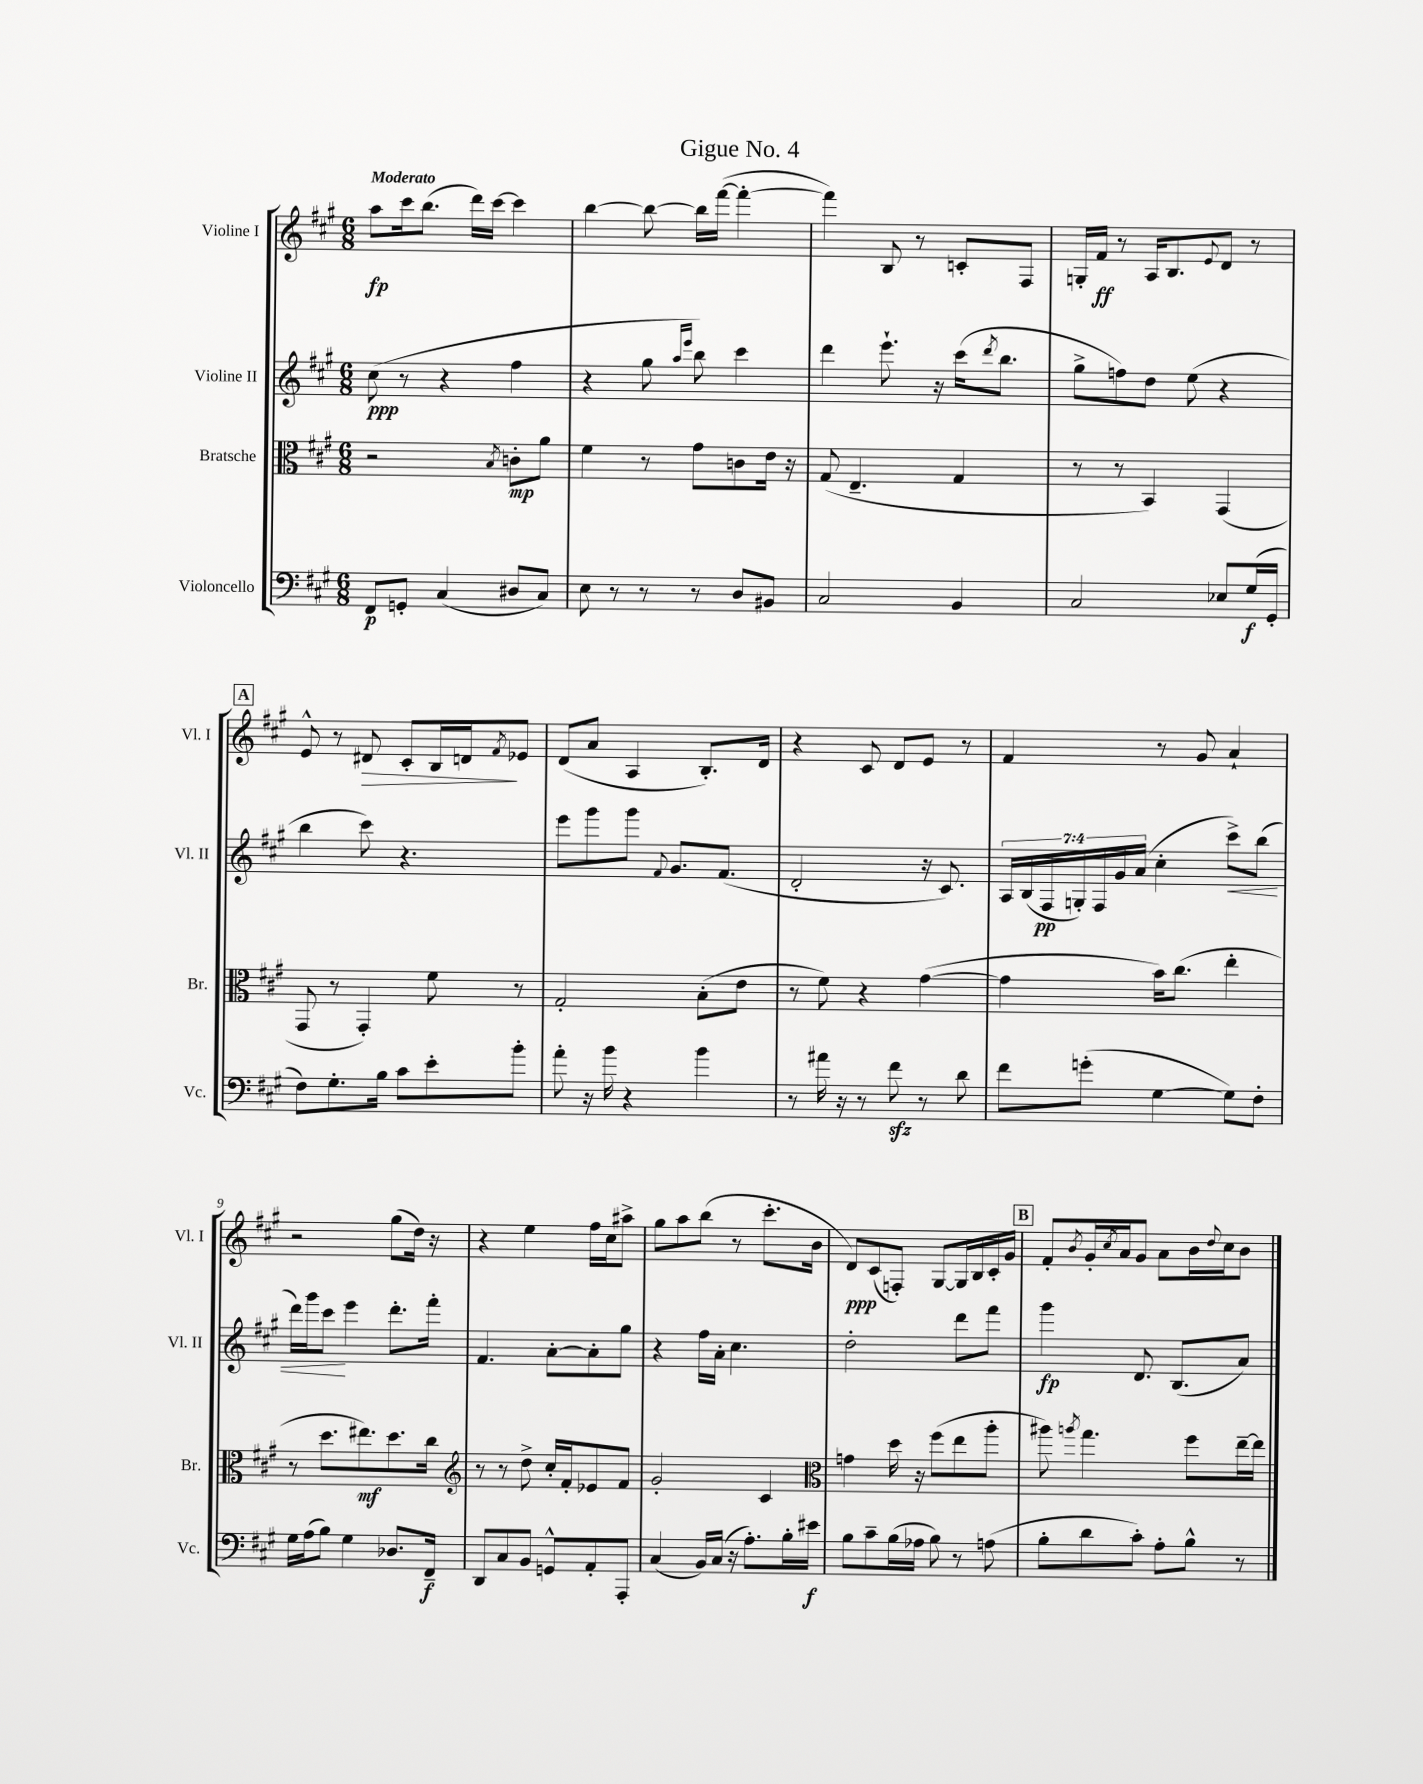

**kern	**kern	**kern	**kern
*staff4	*staff3	*staff2	*staff1
*clefF4	*clefC3	*clefG2	*clefG2
*k[f#c#g#]	*k[f#c#g#]	*k[f#c#g#]	*k[f#c#g#]
*M6/8	*M6/8	*M6/8	*M6/8
8FF#/L	2r	(8cc#\	8aa\L
8GG'/J	.	8r	16ccc#\k
.	.	.	(8.bb\J
(4C#/	.	4r	.
.	.	.	16ddd\LL)
.	.	.	[16ccc#\JJ
.	8qB/	.	.
8D#/L	8c'\L	4ff#\	4ccc#\]
8C#/J)	8a\J	.	.
=	=	=	=
8E\	4f#\	4r	[4bb\
8r	.	.	.
8r	8r	8gg#\	8bb\_
.	.	16qqaa/LL	.
.	.	16qqeee/JJ	.
8r	8g#\L	8bb\)	16bb\]LL
.	.	.	([16fff#\JJ
8D/L	8c\	4ccc#\	4fff#'\_
8BB#/J	16e\Jk	.	.
.	16r	.	.
=	=	=	=
2C#/	(8G#/	4ddd\	4fff#\])
.	4.E~/	.	.
.	.	8.eee`\	8B/
.	.	.	8r
.	.	16r	.
4BB/	4G#/	(16ccc#\LK	8c'/L
.	.	8qddd/	.
.	.	8.bb\J	.
.	.	.	8F#/J
=	=	=	=
2C#/	8r	8gg#^\L	16G'/LL
.	.	.	16f#/JJ
.	8r	8ff\)	8r
.	4BB/)	8dd\J	16A/LK
.	.	.	8.B/
.	.	(8ee\	.
.	.	.	8qqe/
8E-/L	(4GG#/	4r	8d/J
(16G#/L	.	.	8r
16GG#'/JJ	.	.	.
=	=	=	=
8F#\L)	8GG#/	4bb\	8e^^/
8.G#'\	8r	.	8r
.	4GG#'/)	8ccc#\)	8d#/
16B\Jk	.	.	.
8c#\L	.	4.r	8c#'/L
8e'\	8f#\	.	16B/L
.	.	.	16d/J
.	.	.	8qf#/
8b'\J	8r	.	8e-/J
=	=	=	=
8a'\	2G#'/	8eee\L	(8d/L
16r	.	8ggg#\	8a/J
16b\	.	.	.
4r	.	8ggg#\J	4A/
.	.	8qqf#/	.
.	.	8.g#/L	.
4b\	(8B'\L	.	8.B'/L)
.	.	(8.f#/J	.
.	8e\J	.	.
.	.	.	16d/Jk
=	=	=	=
8r	8r	2d'/	4r
16a#\	8f#\)	.	.
16r	.	.	.
8r	4r	.	8c#/
8f#\	.	.	8d/L
8r	([4g#\	16r	8e/J
.	.	8.c#/)	.
8d\	.	.	8r
=	=	=	=
8f#\L	4g#\]	28A/LL	4f#/
.	.	(28B/	.
.	.	28F#/	.
.	.	28G'/)	.
(8g'\J	.	.	.
.	.	28F#/	.
.	.	28g#/	.
.	.	(28a/JJ	.
[4G#\	16b\LK)	4cc#'\	8r
.	(8.cc#\J	.	.
.	.	.	8g#/
8G#\]L)	4ee'\	8ccc#^\L)	4a`/
8F#'\J	.	(8bb\J	.
=	=	=	=
16G#\LL	8r	16ddd\LL)	2r
(16A\J	.	16ggg#\J	.
8B\J)	8.dd\L	8ccc#\J	.
4G#\	.	4eee\	.
.	8.ee#\)	.	.
8.D-/L	8.dd\	8.ddd'\L	(8gg#\L
.	.	.	16dd\Jk)
16FF#~/Jk	16cc#\Jk	16fff#'\Jk	16r
=	=	=	=
*	*clefG2	*	*
8DD/L	8r	4.f#/	4r
8C#/	8r	.	.
8BB/J	8dd^\	.	4ee\
8GG^^/L	16cc#'/LL	[8a'\L	.
.	16f#'/J	.	.
8AA'/	8e-/	8a'\]	16ff#\LL
.	.	.	16cc#\J
8AAA'/J	8f#/J	8gg#\J	8aa#^\J
=	=	=	=
(4C#/	2g#'/	4r	8gg#\L
.	.	.	8aa\
16BB/LL)	.	16ff#\LL	(8bb\J
(16C#/JJ	.	16a'\JJ	.
16r	.	4.cc#\	8r
8.A'\L)	.	.	.
.	4c#/	.	8.ccc#'\L
16B'\L	.	.	.
16e#\JJ	.	.	16b\Jk
=	=	=	=
*	*clefC3	*	*
8B\L	4g\	2dd'\	8d/L)
8c#~\	.	.	(8c#/
(16B\L	16dd\	.	8F'/J)
16A-\JJ	16r	.	.
8B\)	(8ff#\L	.	[8G#/L
8r	8ee\	8ddd\L	16G#/]L
.	.	.	16B/
(8A\	8aa'\J	8fff#\J	16c#'/
.	.	.	16g#/JJ
=	=	=	=
8B'\L	8aa#\)	4ggg#\	8f#'/L
.	8qaa/	.	8qb/
8d\	4.gg#\	.	16g#'/L
.	.	.	8qcc#/
.	.	.	16a/J
8c#'\J)	.	8.d/	8g#/J
8A'\L	.	.	8a\L
.	.	(8.B/L	.
8B^^\J	8ff#\L	.	16b\L
.	.	.	8qqdd/
.	.	.	16cc#\J
8r	[16ee~\L	8a/J)	8b\J
.	16ee\]JJ	.	.
==	==	==	==
*-	*-	*-	*-
